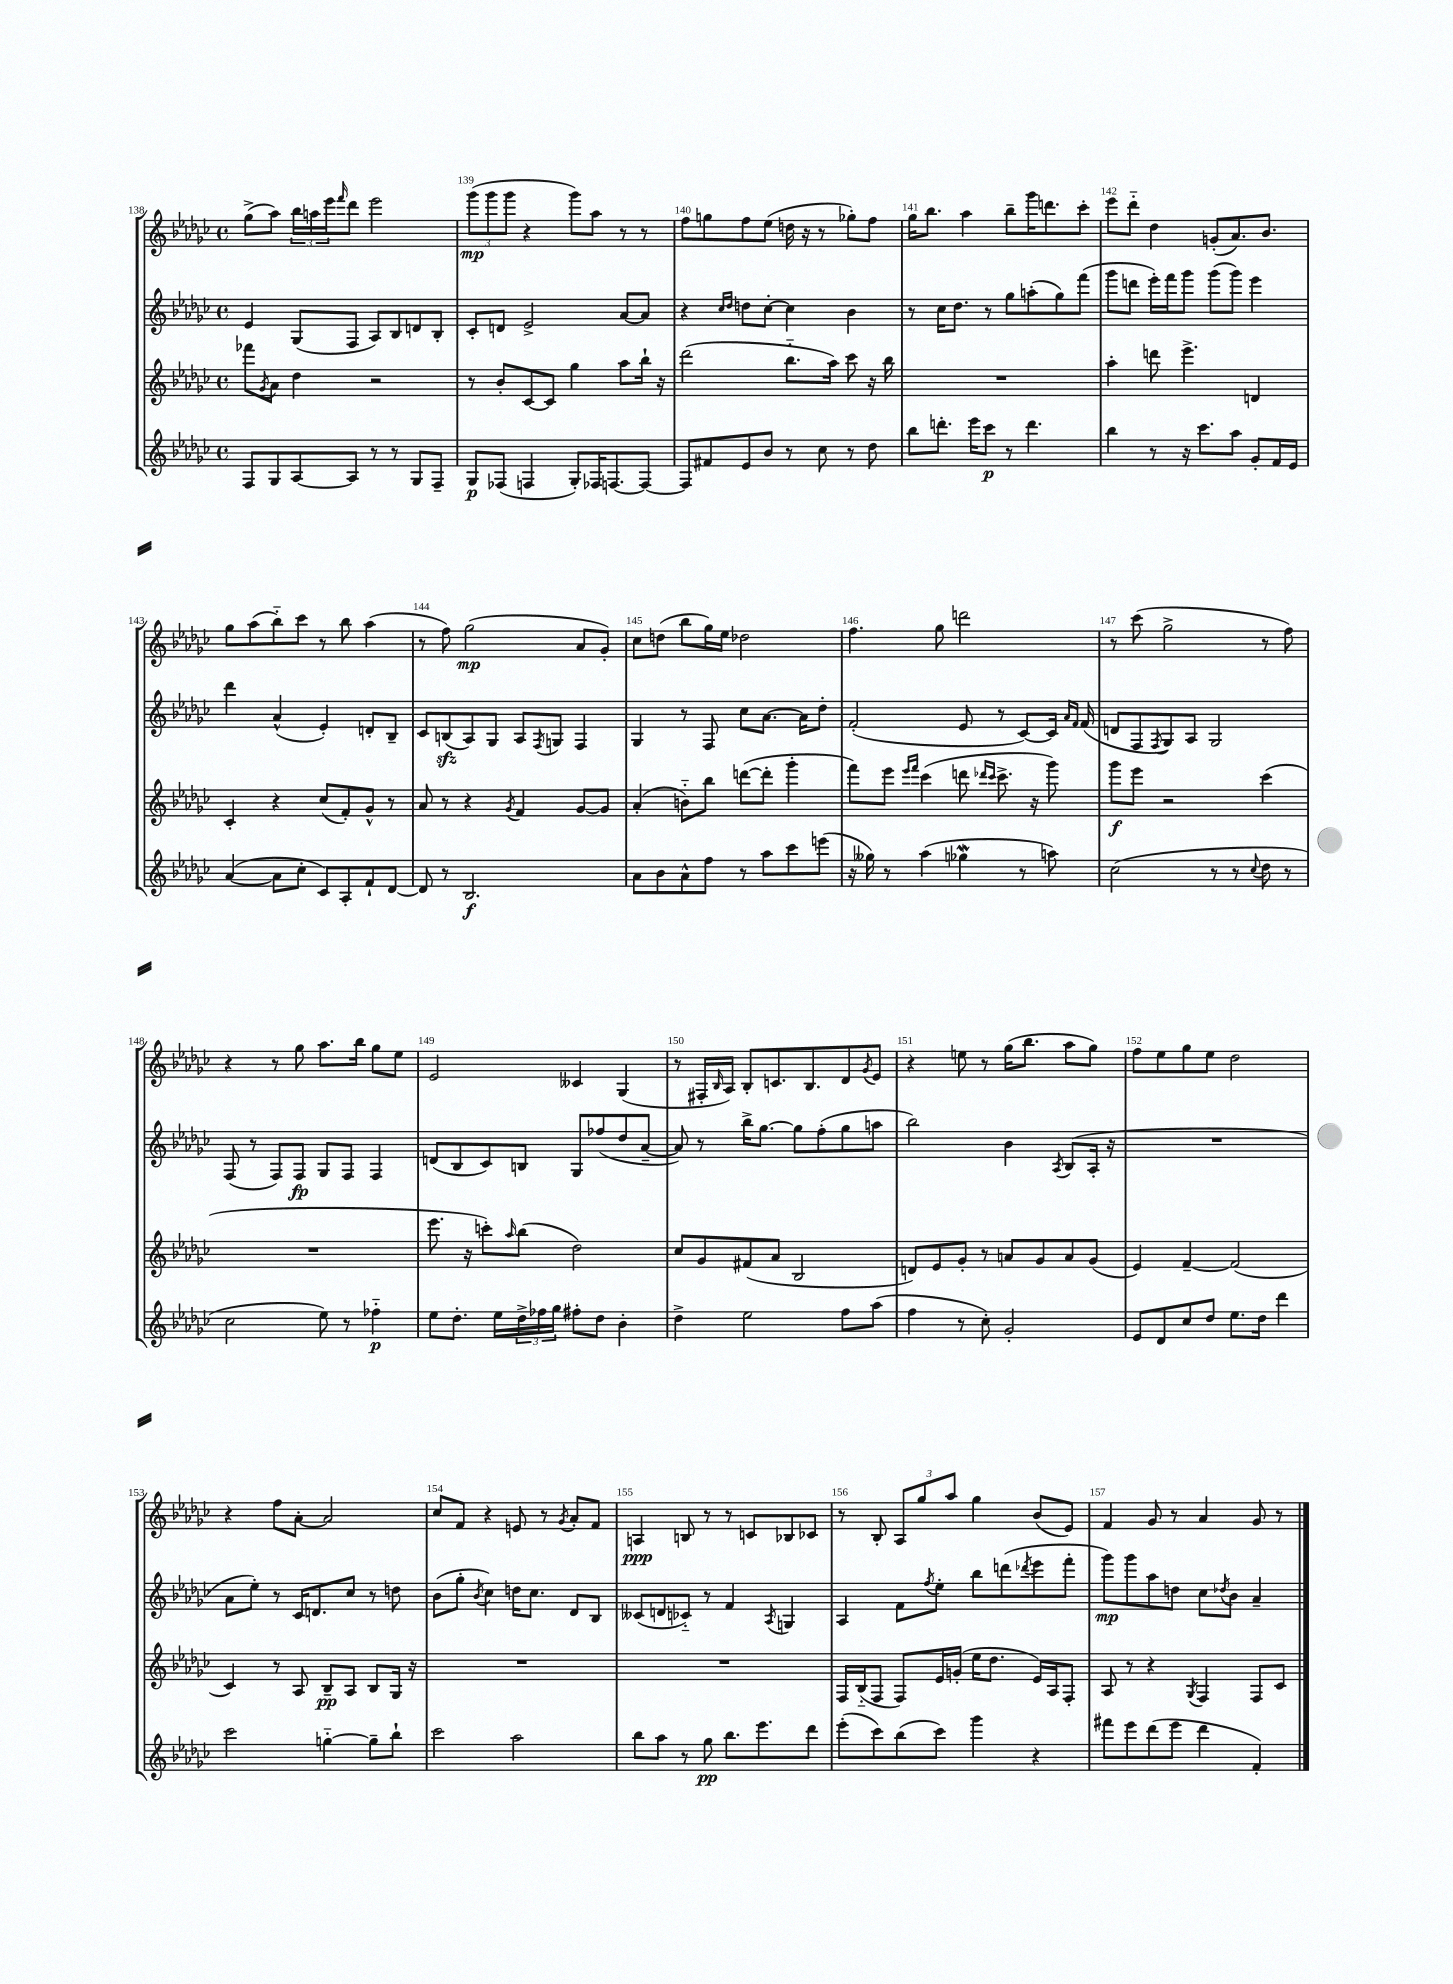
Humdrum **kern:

**kern	**kern	**kern	**kern
*staff4	*staff3	*staff2	*staff1
*clefG2	*clefG2	*clefG2	*clefG2
*k[b-e-a-d-g-c-]	*k[b-e-a-d-g-c-]	*k[b-e-a-d-g-c-]	*k[b-e-a-d-g-c-]
*M4/4	*M4/4	*M4/4	*M4/4
*met(c)	*met(c)	*met(c)	*met(c)
8F	8fff-	4e-	(8gg-^
.	8qg-	.	.
8G-	8a-	.	8aa-)
[8A-	4dd-	(8G-	24bb-
.	.	.	24aa
.	.	.	24eee-
.	.	.	16qqfff
8A-]	.	8F	8ddd-
8r	2r	8A-)	2eee-
8r	.	8B-	.
8G-	.	8d	.
8F~	.	8B-'	.
=	=	=	=
8G-	8r	8c-'	(12ggg-
.	.	.	12ggg-
(8F-	8b-'	8d	.
.	.	.	12ggg-
4F	[8c-	2e-^	4r
.	8c-]	.	.
8G-')	4gg-	.	8ggg-)
16F-	.	.	8aa-
[8.F	.	.	.
.	8aa-	[8a-	8r
8F_	16bb-`	8a-]	8r
.	16r	.	.
=	=	=	=
8F]	(2ddd-	4r	8ff
8f#	.	.	8gg
.	.	16qqcc-	.
.	.	16qqdd-	.
8e-	.	8dd	8ff
8b-	.	[8cc-'	(8ee-
8r	8.bb-'~	4cc-]	16dd
.	.	.	16r
8cc-	.	.	8r
.	16aa-)	.	.
8r	8ccc-	4b-	8gg-')
8dd-	16r	.	8ff
.	16bb-	.	.
=	=	=	=
8bb-	1r	8r	16gg-
.	.	.	8.bb-
8.ddd'	.	16cc-	.
.	.	8.dd-	.
.	.	.	4aa-
16eee-	.	.	.
8ccc-	.	8r	.
8r	.	8gg-	8bb-~
4.ddd	.	(8aa'	16ggg-
.	.	.	8.ddd
.	.	8gg-)	.
.	.	(8fff	8ccc-'
=	=	=	=
4bb-	4aa-'	8ggg-	8eee-
.	.	8ddd	8ddd-'~
8r	8ddd	16eee-')	4dd-
.	.	16fff	.
16r	4.eee-^	8ggg-	.
8.ccc-	.	.	.
.	.	(8ggg-	(8g'
8aa-	.	8ggg-)	8.a-)
8g-'	4d	4eee-	.
.	.	.	8.b-
16f	.	.	.
16e-	.	.	.
=	=	=	=
([4a-	4c-'	4ddd-	8gg-
.	.	.	(8aa-
8a-]	4r	(4a-^^	8bb-'~)
8cc-'	.	.	8ccc-
8c-)	(8cc-	4e-')	8r
8A-'	8f')	.	8bb-
8f`	8g-^^	8d'	(4aa-
[8d-	8r	8B-~	.
=	=	=	=
8d-]	8a-	8c-	8r
8r	8r	(8B	8ff)
2.B-	4r	8A-)	(2gg-
.	.	8G-	.
.	8qg-	.	.
.	4f	8A-	.
.	.	8qF	.
.	.	8G	.
.	[8g-	4F	8a-
.	8g-]	.	8g-')
=	=	=	=
8a-	(4a-'	4G-	8cc-
8b-	.	.	(8dd
8a-^^	8b'~)	8r	8bb-
8ff	8bb-	8F	16gg-)
.	.	.	16ee-
8r	([8ddd	8cc-	2dd-
8aa-	8ddd']	[8.a-	.
8ccc-	4ggg-'	.	.
.	.	16a-]	.
(8eee	.	8dd-'	.
=	=	=	=
16r	8fff)	(2f'	4.ff
16gg--)	.	.	.
8r	8eee-	.	.
.	16qqeee-	.	.
.	16qqfff	.	.
(4aa-	(4ccc-	.	.
.	.	.	8gg-
4gg-	8ddd	8e-	2ddd
.	16qqddd-	.	.
.	16qqccc-	.	.
.	8.ccc-^	8r	.
8r	.	[8c-)	.
.	16r	.	.
8aa)	8ggg-)	16c-]	.
.	.	16qqa-	.
.	.	16qqf	.
.	.	(16f	.
=	=	=	=
(2cc-	8ggg-	8d	8r
.	8eee-	8F	(8ccc-
.	.	8qF	.
.	2r	8G-)	2gg-^
.	.	8A-	.
8r	.	2G-	.
8r	.	.	.
8qqcc-	.	.	.
8dd-	(4ccc-	.	8r
8r	.	.	8ff)
=	=	=	=
2cc-	1r	(8F	4r
.	.	8r	.
.	.	8F)	8r
.	.	8F	8gg-
8ee-)	.	8G-	8.aa-
8r	.	8F	.
.	.	.	16bb-
4ff-'~	.	4F	8gg-
.	.	.	8ee-
=	=	=	=
8ee-	8.eee-	(8d	2e-
8.dd-'	.	8B-	.
.	16r	.	.
.	8ccc')	8c-)	.
16ee-	.	.	.
.	16qqaa-	.	.
24dd-^	(8bb-	8B	.
24ff-	.	.	.
24gg-	.	.	.
8ff#'	2dd-)	8G-	4c--
8dd-	.	(8ff-	.
4b-'	.	8dd-	(4G-
.	.	[8a-~	.
=	=	=	=
4dd-^	8cc-	8a-])	8r
.	8g-	8r	16F#'
.	.	.	16qqB-
.	.	.	16A-)
2ee-	(8f#	16bb-^	8B-'
.	.	[8.gg-	.
.	8a-	.	8.c
.	2B-	8gg-]	.
.	.	.	8.B-
.	.	(8ff'	.
8ff	.	8gg-	8d-
.	.	.	8qg-
(8aa-	.	8aa	8e-
=	=	=	=
4ff	8d)	2bb-)	4r
.	8e-	.	.
8r	8g-'	.	8ee
8cc-')	8r	.	8r
2g-'	8a	4b-	(16gg-
.	.	.	8.bb-
.	8g-	.	.
.	.	8qA-	.
.	8a	(8B-	8aa-
.	(8g-	16A-'	8gg-)
.	.	16r	.
=	=	=	=
8e-	4e-)	1r	8ff
8d-	.	.	8ee-
8cc-	[4f~	.	8gg-
8dd-	.	.	8ee-
8.ee-	(2f]	.	2dd-
16dd-	.	.	.
4ddd-	.	.	.
=	=	=	=
2ccc-	4c-)	8a-	4r
.	.	8ee-')	.
.	8r	8r	8ff
.	8A-	16c-	[8a-'
.	.	8.d	.
[4gg'~	8B-~	.	2a-]
.	8A-	8cc-	.
8gg~]	8B-	8r	.
8bb-`	16G-	8dd	.
.	16r	.	.
=	=	=	=
2ccc-	1r	(8b-	8cc-
.	.	8gg-'	8f
.	.	8qb-	.
.	.	4cc-)	4r
2aa-	.	16dd	8e
.	.	8.cc-	.
.	.	.	8r
.	.	.	8qg-
.	.	8d-	8a-'
.	.	8B-	8f
=	=	=	=
8bb-	1r	(8c--	4A
8aa-	.	8d	.
8r	.	8c-'~)	8B
8gg-	.	8r	8r
8.bb-	.	4f	8r
.	.	.	8c
8.eee-	.	.	.
.	.	8qA-	.
.	.	4G	8B-
8ddd-	.	.	8c-
=	=	=	=
(8eee-'	16F	4A-	8r
.	(16B-'~	.	.
8ccc-)	8F	.	8B-'
(8bb-	8F)	8f	12A-
.	.	.	12gg-
.	.	8qff	.
8ccc-)	16e-	8ee-'	.
.	.	.	12aa-
.	(16g'	.	.
4ggg-	16ee-	8bb-	4gg-
.	8.dd-	.	.
.	.	(8ddd	.
.	.	8qddd-	.
4r	16e-)	8eee-	(8b-
.	16A-	.	.
.	8F'	8fff'	8e-)
=	=	=	=
8fff#	8A-	8ggg-)	4f
8eee-	8r	8ggg-	.
(8ddd-	4r	8aa-	8g-
8eee-	.	8dd	8r
.	8qG-	.	.
4ddd-	4F	8cc-	4a-
.	.	8qdd-	.
.	.	8b-	.
4f')	8F	4a-~	8g-
.	8c-	.	8r
==	==	==	==
*-	*-	*-	*-
